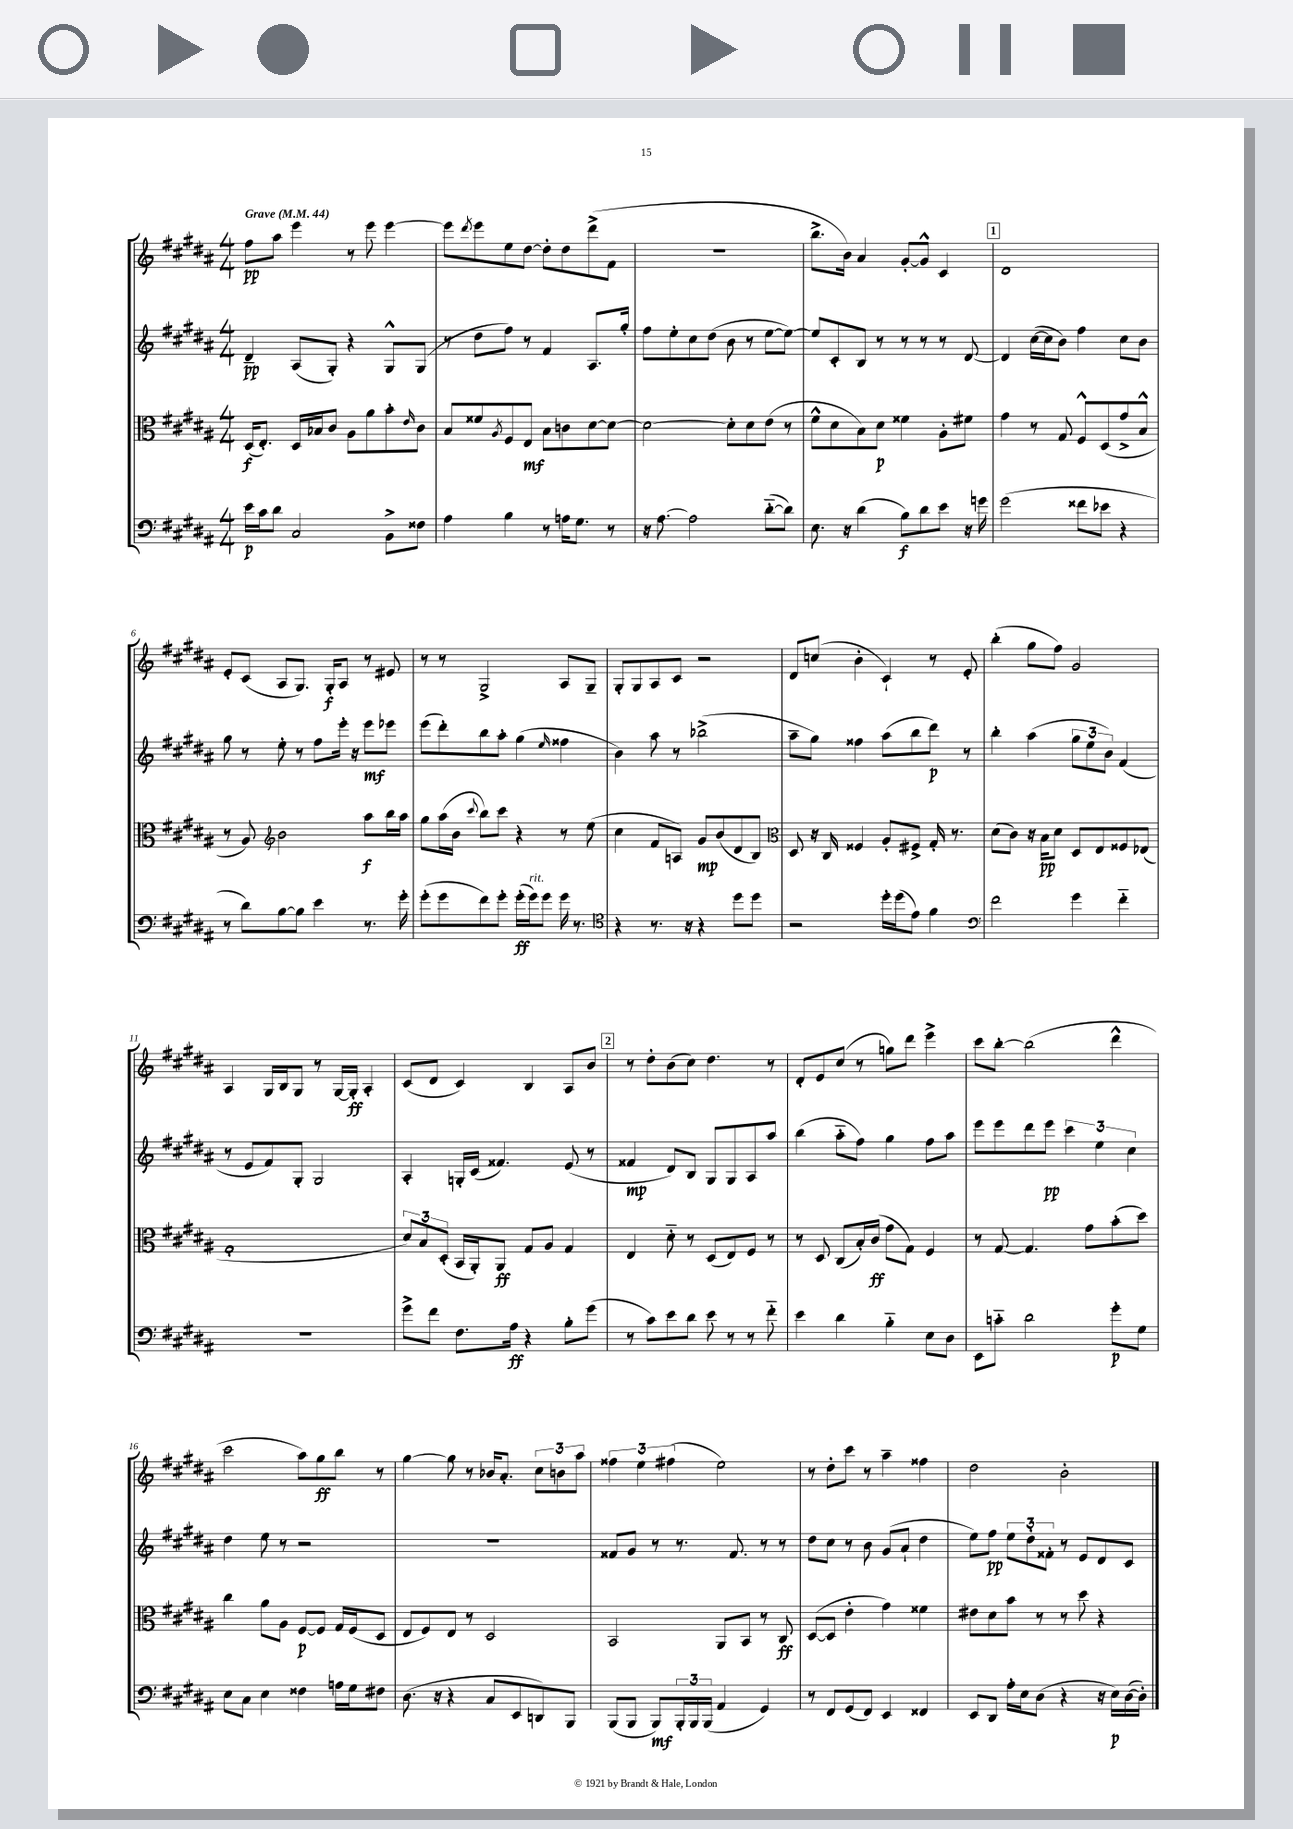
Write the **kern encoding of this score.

**kern	**kern	**kern	**kern
*staff4	*staff3	*staff2	*staff1
*clefF4	*clefC3	*clefG2	*clefG2
*k[f#c#g#d#a#]	*k[f#c#g#d#a#]	*k[f#c#g#d#a#]	*k[f#c#g#d#a#]
*M4/4	*M4/4	*M4/4	*M4/4
*MM44	*MM44	*MM44	*MM44
16e	(16D#	4d#~	8ff#
16c#	8.E')	.	.
8d#	.	.	8aa#
2C#	16D#	(8A#	4eee
.	16B-	.	.
.	8c#	8G#')	.
.	8A#	4r	8r
.	8a#	.	8eee
8BB^	8b'	8G#^^	[4eee
.	16qqe	.	.
8F##	8c#	(8G#	.
=	=	=	=
4A#	8B	8r	8eee]
.	.	.	8qddd#
.	8f##	8dd#	8eee
.	8qA#	.	.
4B	8F#	8ff#)	8ee
.	8E	8r	[8dd#
8r	8B	4f#	8dd#']
16A	8c	.	8dd#
8.G#	.	.	.
.	[8d#	8.A#	(8ddd#^
8r	8d#_	.	8f#
.	.	16gg#'	.
=	=	=	=
16r	2d#_	8ff#	1r
[8.A#	.	.	.
.	.	8ee'	.
2A#]	.	8cc#	.
.	.	(8dd#	.
.	8d#']	8b	.
.	8d#	8r	.
([8d#'~	(8e	[8ee	.
8d#])	8r	8ee_)	.
=	=	=	=
8.E	8f#^^	8ee]	8.bb^
.	8d#	8c#'	.
16r	.	.	16b)
(4d#	8B)	8B	4a#
.	8d#	8r	.
8B)	4f##	8r	[8g#'
8d#	.	8r	8g#^^]
8e	8A#'	8r	4c#
16r	8f#	[8d#	.
16g	.	.	.
=	=	=	=
(2g#	4g#	4d#]	1d#
.	8r	([16cc#	.
.	.	16cc#]	.
.	8G#	8b)	.
8f##	8F#^^	4ff#	.
8e-	(8D#	.	.
4r	8g#^	8cc#	.
.	8B^^	8b	.
=	=	=	=
8r	8r	8gg#	8e'
8d#)	8A#)	8r	(8c#
*	*clefG2	*	*
[8B	2b	8ee'	8A#
8B]	.	8r	8.G#)
4e	.	8ff#	.
.	.	.	16G#'
.	.	16eee'	8A#
.	.	16r	.
8.r	8aa#	8eee	8r
.	16bb	8eee-	8e#
16g#'	16aa#	.	.
=	=	=	=
(8g#'	8gg#	(8eee	8r
8g#	(16aa#	8ddd#')	8r
.	16b	.	.
.	8qqccc#	.	.
8f#)	8bb)	8bb	2G#^
8g#'	8ccc#	8aa#'	.
(16g#'	4r	(4gg#	.
16g#)	.	.	.
8g#	.	.	.
.	.	16qqee	.
16g#	8r	4ff##	8A#
8.r	.	.	.
.	(8ee	.	8G#~
=	=	=	=
*clefC4	*	*	*
4r	4cc#	4b)	8G#'
.	.	.	8G#
8.r	8f#	8aa#	8A#
.	8A)	8r	8c#
16r	.	.	.
4r	8g#	(2bb-^	2r
.	(8b	.	.
8dd#	8d#	.	.
8dd#	8B)	.	.
=	=	=	=
*	*clefC3	*	*
2r	8D#	8aa#~	8d#
.	16r	8gg#)	(8cc
.	16C#	.	.
.	4F##	4ff##	4b'
16dd#'	8A#'	(8aa#	4c#`)
(16dd#	.	.	.
8e)	8F#^	8bb	.
4f#	16G#'	8ddd#)	8r
.	8.r	.	.
.	.	8r	8e'
=	=	=	=
*clefF4	*	*	*
2f#	(8d#	4bb'	(4bb'
.	8c#)	.	.
.	16r	(4aa#	8gg#
.	16B	.	.
.	8d#	.	8ff#)
4g#	8D#	12gg#	2g#
.	.	12ee	.
.	8E	.	.
.	.	12b)	.
4f#'~	8F##	(4f#	.
.	(8E-	.	.
=	=	=	=
1r	1G#'	8r	4A#
.	.	8e	.
.	.	8f#)	16G#
.	.	.	16B
.	.	8G#'	8G#
.	.	2G#	8r
.	.	.	[16G#
.	.	.	16G#']
.	.	.	4A#'
=	=	=	=
8g#^	12d#)	4A#'	(8c#
.	12B	.	.
8f#	.	.	8d#
.	(12D#'	.	.
8.F#	16BB	16G'	4c#)
.	16AA#')	(16c#	.
.	8AA#	4.f##)	.
16A#	.	.	.
4r	8G#	.	4B
.	8A#	.	.
8B'	4G#	(8e	8A#
(8g#	.	8r	8b
=	=	=	=
8r	4E	4f##	8r
8c#)	.	.	8dd#'
8e	8d#'~	8d#)	(8b
8d#	8r	8B	8cc#)
8e	(8D#	8G#	4.dd#
8r	8E)	8G#	.
8r	8F#	8A#	.
8f#'~	8r	8aa#	8r
=	=	=	=
4e	8r	(4bb	8d#'
.	8D#	.	8e
4d#	(8C#	8aa#'~	(8cc#
.	16B')	8ff#)	8r
.	(16c#	.	.
4B'~	8g#	4gg#	8gg)
.	8G#)	.	8ddd#
8E	4F#	8ff#	4eee^
8D#	.	8aa#	.
=	=	=	=
8EE	8r	8eee	8ccc#
8c'~	[8G#	8eee	[8bb'
2d#	4.G#]	8ddd#	(2bb]
.	.	8eee	.
.	.	6ccc#	.
.	8g#	.	.
.	.	6ee	.
8g#'	(8b'	.	4ddd#^^
.	.	6cc#	.
8G#	8dd#)	.	.
=	=	=	=
8E	4cc#	4dd#	2ccc#
8C#	.	.	.
4E	8a#	8ee	.
.	8A#	8r	.
4F##	[8F#	2r	8aa#)
.	8F#]	.	8gg#
16A	16G#	.	8bb
16G#	(16F#	.	.
8F#	8D#	.	8r
=	=	=	=
(8.D#	8E	1r	[4gg#
.	8F#)	.	.
16r	.	.	.
4r	8E	.	8gg#]
.	8r	.	8r
8C#	2D#	.	16b-
.	.	.	8.a#'
8EE	.	.	.
8DD)	.	.	12cc#
.	.	.	12b
8BBB	.	.	.
.	.	.	12aa#
=	=	=	=
(8BBB	2BB	8f##	6ff##
8BBB	.	8g#	.
.	.	.	6ee
8BBB)	.	8r	.
.	.	.	(6ff#
24BBB'	.	8.r	.
24BBB	.	.	.
(24BBB	.	.	.
4AA#	8AA#	.	2ee)
.	.	8.f##	.
.	8BB	.	.
4GG#)	8r	8r	.
.	8C#	8r	.
=	=	=	=
8r	([8D#	8dd#	8r
8FF#	8D#]	8cc#	8dd#'
(8GG#	4e'	8r	8ccc#
8FF#)	.	8b	8r
4EE	4g#)	(8g#	4aa#~
.	.	8a#`	.
4FF##	4f##	4dd#	4ff##
=	=	=	=
8EE	8e#	8ee)	2dd#
8DD#	8d#	8ff#	.
16A#'	8b	12ee	.
16E	.	.	.
.	.	12dd#'	.
(8D#	8r	.	.
.	.	12f##'	.
4r	8r	8r	2b'
.	8dd#	8e	.
16r	4r	8d#	.
16E)	.	.	.
([16D#	.	8c#	.
16D#'])	.	.	.
==	==	==	==
*-	*-	*-	*-
